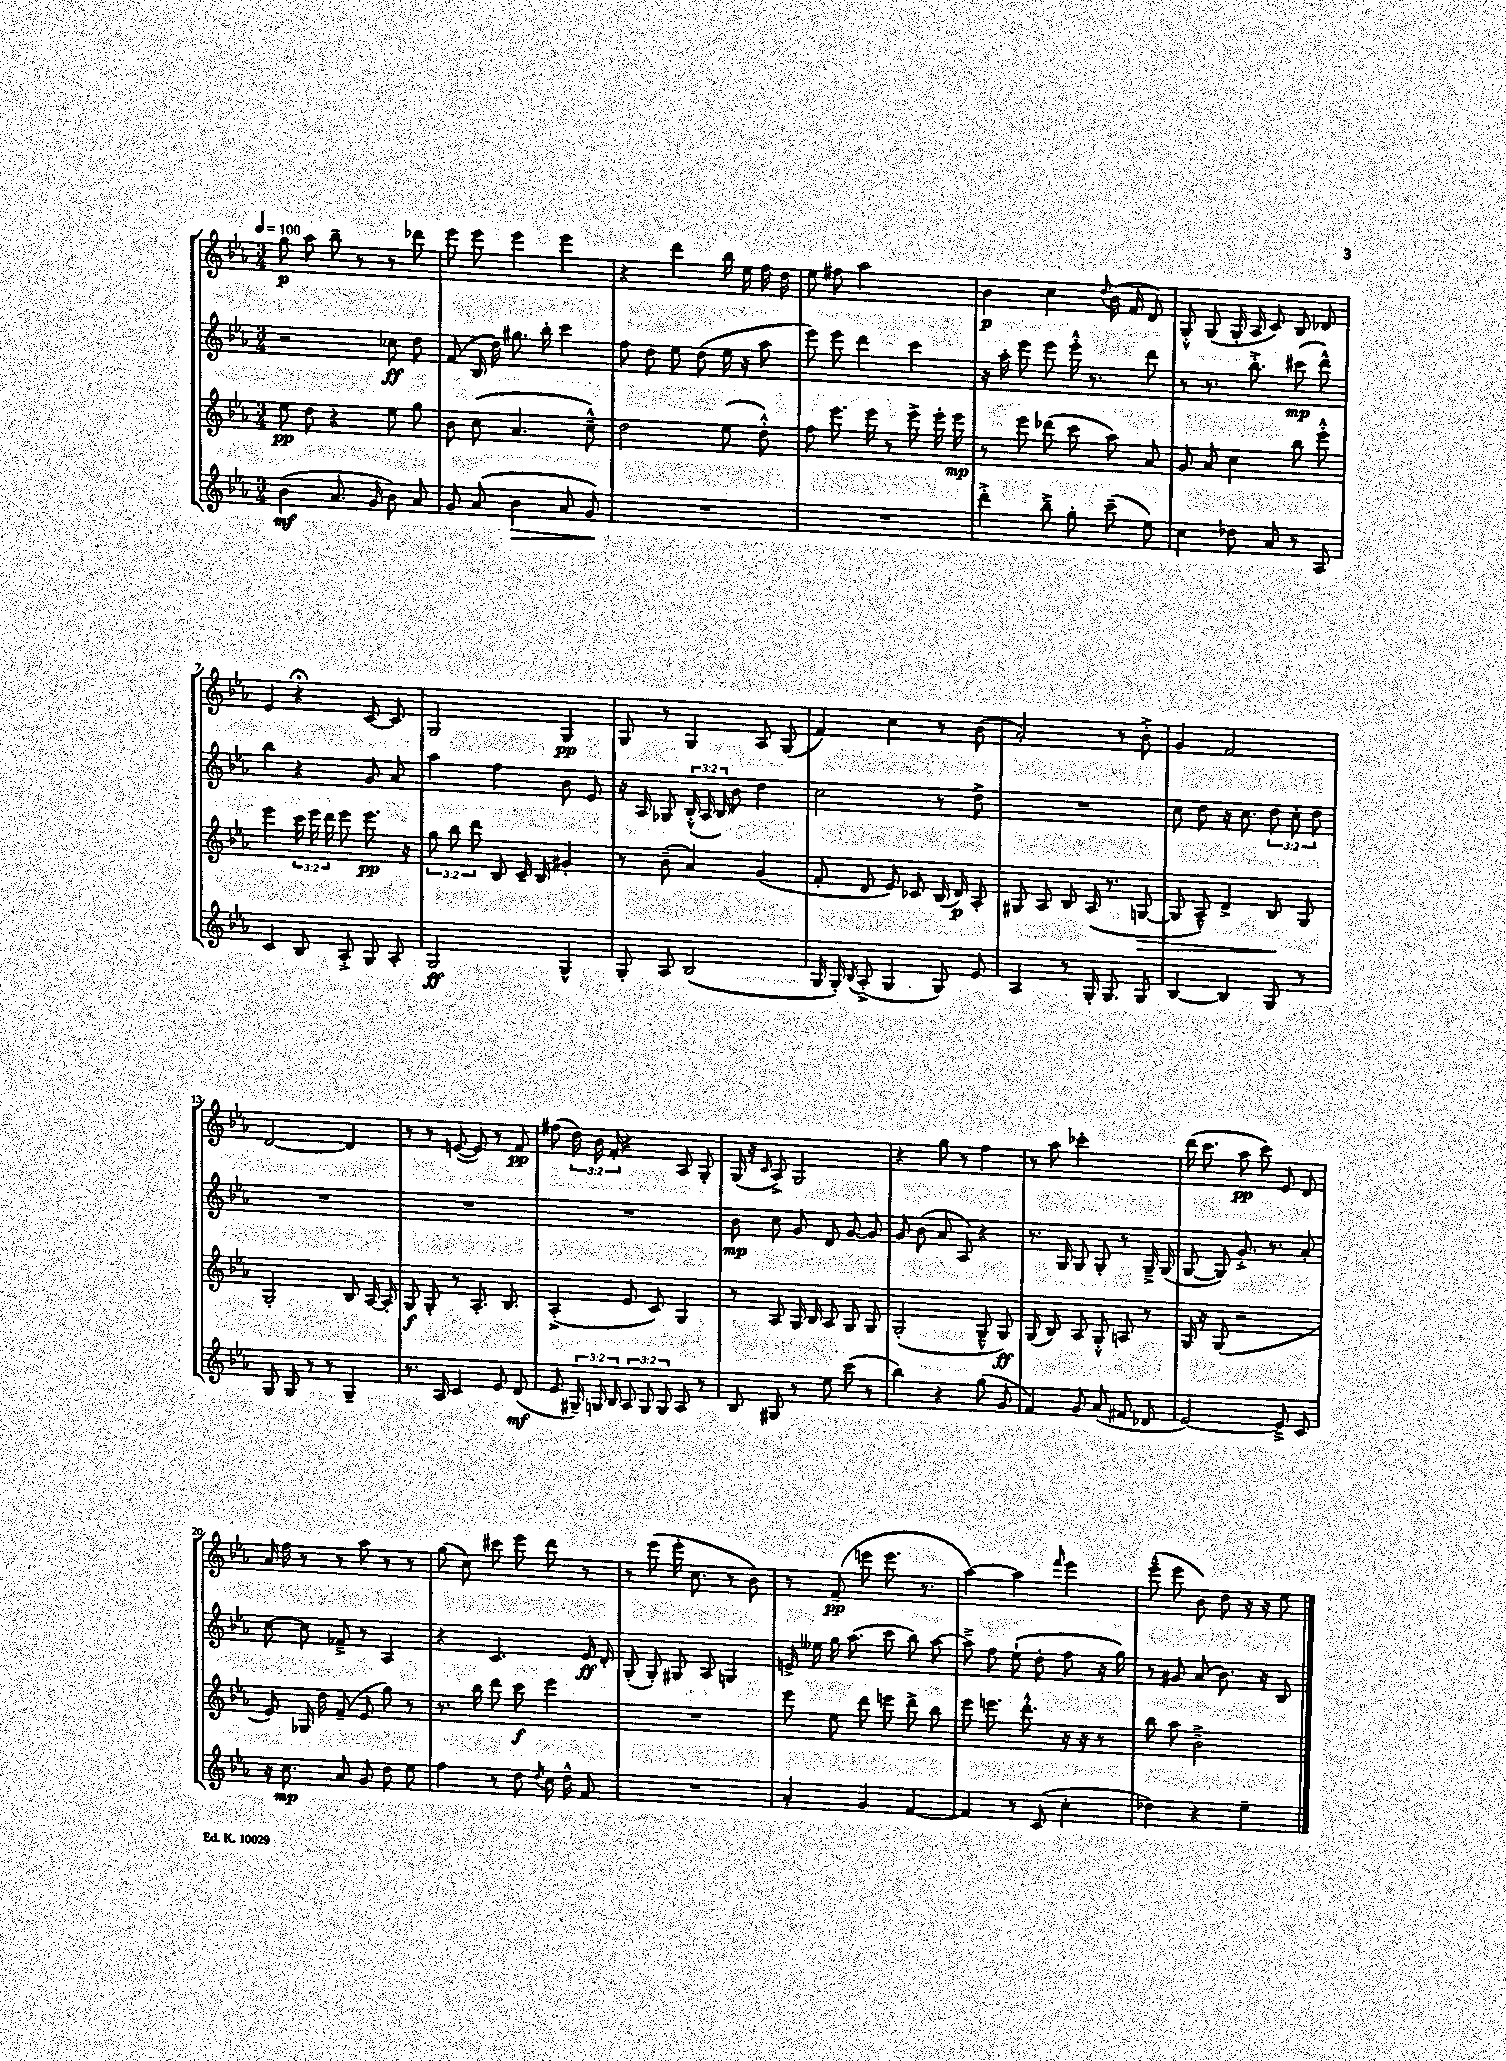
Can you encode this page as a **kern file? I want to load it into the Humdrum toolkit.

**kern	**dynam	**kern	**dynam	**kern	**dynam	**kern	**dynam
*part4	*part4	*part3	*part3	*part2	*part2	*part1	*part1
*staff4	*staff4	*staff3	*staff3	*staff2	*staff2	*staff1	*staff1
*clefG2	*	*clefG2	*	*clefG2	*	*clefG2	*
*k[b-e-a-]	*	*k[b-e-a-]	*	*k[b-e-a-]	*	*k[b-e-a-]	*
*M3/4	*	*M3/4	*	*M3/4	*	*M3/4	*
*MM100	*	*MM100	*	*MM100	*	*MM100	*
=1	=1	=1	=1	=1	=1	=1	=1
(4b-\	mf	8ee-\	pp	2r	.	8gg\	p
.	.	8dd\	.	.	.	8aa-\	.
8.a-/	.	4r	.	.	.	8bb-~\	.
.	.	.	.	.	.	8r	.
16g/	.	.	.	.	.	.	.
8b-\)	.	8ee-\	.	8cc-X\	ff	8r	.
8a-/	.	8gg\	.	8dd\	.	8ddd-X\	.
=2	=2	=2	=2	=2	=2	=2	=2
8g/	.	8b-\	.	(8f/	.	8eee-\	.
(8a-/	.	(8cc\	.	16B-/	.	8eee-\	.
.	.	.	.	16dd\)	.	.	.
!	!LO:HP:b	!	!	!	!	!	!
4b-\	>	4.a-/	.	8.gg#X\	.	4eee-\	.
.	.	.	.	16bb-'\	.	.	.
8a-/	.	.	.	4ccc\	.	4eee-\	.
8g/)	.	8cc~^^\)	.	.	.	.	.
.	]	.	.	.	.	.	.
=3	=3	=3	=3	=3	=3	=3	=3
2.r	.	2dd\	.	8ff\	.	4r	.
.	.	.	.	8dd\	.	.	.
.	.	.	.	8ee-\	.	4ddd\	.
.	.	.	.	(8dd\	.	.	.
.	.	(8ee-\	.	16ee-\	.	16bb-\	.
.	.	.	.	16r	.	16ee-\	.
.	.	8dd'^^\)	.	8aa-\	.	16ff\	.
.	.	.	.	.	.	16dd\	.
=4	=4	=4	=4	=4	=4	=4	=4
2.r	.	8ff\	.	8eee-\)	.	8ee-\	.
.	.	8.eee-\	.	8eee-\	.	8ff#X\	.
.	.	.	.	4ddd\	.	2aa-\	.
.	.	16eee-\	.	.	.	.	.
.	.	8r	.	.	.	.	.
.	.	8eee-^\	.	4ccc\	.	.	.
.	.	16eee-'\	.	.	.	.	.
.	.	16eee-\	mp	.	.	.	.
=5	=5	=5	=5	=5	=5	=5	=5
4ddd'^\	.	8r	.	16r	.	4b-\	p
.	.	.	.	16aa-'\	.	.	.
.	.	8eee-\	.	8eee-\	.	.	.
8bb-~^\	.	(8ddd-X\	.	8eee-\	.	4cc\	.
8gg'\	.	8ccc\	.	16eee-'^^\	.	.	.
.	.	.	.	8.r	.	.	.
.	.	.	.	.	.	8qqdd/	.
(8ccc~\	.	8aa-\)	.	.	.	(16b-\	.
.	.	.	.	.	.	16f/	.
8ee-\)	.	8a-/	.	8ddd\	.	8d/)	.
=6	=6	=6	=6	=6	=6	=6	=6
4cc\	.	8g/	.	8r	.	8G'^^/	.
.	.	8a-/	.	8.r	.	(8G/	.
8dd-X\	.	4cc\	.	.	.	16G'/	.
.	.	.	.	8.bb-'^\	.	16A-/	.
8a-/	.	.	.	.	.	8c/)	.
8r	.	8bb-\	.	(8ccc#X\	mp	8B-/	.
8A-/	.	8eee-'^^\	.	8ddd^^\)	.	8d-X/	.
!!LO:LB:g=z
=7	=7	=7	=7	=7	=7	=7	=7
4c/	.	4eee-\	.	4bb-\	.	4e-/	.
8B-/	.	24ccc\	.	4r	.	4r;<	.
.	.	24eee-\	.	.	.	.	.
.	.	24ddd\	.	.	.	.	.
8A-'^/	.	8eee-\	.	.	.	.	.
8G/	.	8.eee-\	pp	8g/	.	[8c/	.
8A-'/	.	.	.	8a-/	.	8c/]	.
.	.	16r	.	.	.	.	.
=8	=8	=8	=8	=8	=8	=8	=8
2G/	ff	12gg\	.	4aa-\	.	2G/	.
.	.	12bb-\	.	.	.	.	.
.	.	12ddd\	.	.	.	.	.
.	.	8B-/	.	4ff\	.	.	.
.	.	16c~/	.	.	.	.	.
.	.	16B-/	.	.	.	.	.
4G^^/	.	4g#X'/	.	8b-\	.	4G/	pp
.	.	.	.	8e-/	.	.	.
=9	=9	=9	=9	=9	=9	=9	=9
8G'/	.	8r	.	16r	.	8G/	.
.	.	.	.	16A-/	.	.	.
8A-/	.	(8b-~\	.	8G-X/	.	8r	.
(2B-/	.	4a-/)	.	(24B-'^^/	.	4G/	.
.	.	.	.	24A-/	.	.	.
.	.	.	.	24B-/)	.	.	.
.	.	.	.	8b-\	.	.	.
.	.	(4g/	.	4dd\	.	8A-/	.
.	.	.	.	.	.	(8G/	.
=10	=10	=10	=10	=10	=10	=10	=10
16G/	.	8f'/	.	2cc\	.	4f/)	.
16G'/)	.	.	.	.	.	.	.
8qB-/	.	.	.	.	.	.	.
(8A-'^/	.	8d/	.	.	.	.	.
4G/	.	8e-/)	.	.	.	4cc\	.
.	.	8c-X/	.	.	.	.	.
8G/)	.	(16B-/	.	8r	.	8r	.
.	.	16d/)	p	.	.	.	.
8e-/	.	8A-'/	.	8dd^\	.	(8b-\	.
=11	=11	=11	=11	=11	=11	=11	=11
4A-/	.	8G#X/	.	2.r	.	2a-'/)	.
.	.	8A-/	.	.	.	.	.
8r	.	8B-/	.	.	.	.	.
16G'/	.	(16A-/	.	.	.	.	.
8.G/	.	8.r	.	.	.	.	.
.	.	.	.	.	.	8r	.
!	!	!	!LO:HP:b	!	!	!	!
8G/	.	[8Gn/	>	.	.	8b-'^\	.
=12	=12	=12	=12	=12	=12	=12	=12
[4B-/	.	8G/]	.	8cc\	.	4g/	.
.	.	8A-~^^/)	.	8dd\	.	.	.
4B-/]	.	4d^/	.	16r	.	2f/	.
.	.	.	.	8.cc\	.	.	.
8G/	.	8B-/	.	12dd\	.	.	.
.	.	.	.	12cc'\	.	.	.
8r	.	8G/	]	.	.	.	.
.	.	.	.	12dd\	.	.	.
!!LO:LB:g=z
=13	=13	=13	=13	=13	=13	=13	=13
8G/	.	2G'/	.	2.r	.	[2d/	.
8G/	.	.	.	.	.	.	.
8r	.	.	.	.	.	.	.
8r	.	.	.	.	.	.	.
4G~/	.	8B-/	.	.	.	4d/]	.
.	.	[16A-/	.	.	.	.	.
.	.	16A-'/]	.	.	.	.	.
=14	=14	=14	=14	=14	=14	=14	=14
8.r	.	8G/	f	2.r	.	8r	.
.	.	8G'/	.	.	.	8r	.
16A-/	.	.	.	.	.	.	.
4c/	.	8r	.	.	.	([8en/	.
.	.	8.A-'/	.	.	.	8e/])	.
8e-/	.	.	.	.	.	8r	.
.	.	8.B-/	.	.	.	.	.
(8d/	mf	.	.	.	.	8f/	pp
=15	=15	=15	=15	=15	=15	=15	=15
8e-/	.	(4A-'^/	.	2.r	.	(8ff#X\	.
24G#X~/)	.	.	.	.	.	24dd\)	.
24Gn/	.	.	.	.	.	24b-\	.
24B-/	.	.	.	.	.	24f'/	.
12A-/	.	8e-/	.	.	.	4r	.
12G/	.	.	.	.	.	.	.
.	.	8c/)	.	.	.	.	.
12G/	.	.	.	.	.	.	.
8A-/	.	4G/	.	.	.	8A-/	.
8r	.	.	.	.	.	8G'/	.
=16	=16	=16	=16	=16	=16	=16	=16
8B-/	.	8r	.	8b-\	mp	(16G/	.
.	.	.	.	.	.	16r	.
.	.	.	.	.	.	16qqc/	.
8G#X/	.	8A-/	.	8cc\	.	8A-^/)	.
8r	.	16G/	.	8g/	.	2G/	.
.	.	16B-/	.	.	.	.	.
8ee-\	.	8A-/	.	8d/	.	.	.
(8ccc\	.	8G/	.	[8g/	.	.	.
8r	.	8G/	.	8g/]	.	.	.
=17	=17	=17	=17	=17	=17	=17	=17
4bb-\)	.	(2G'/	.	8g/	.	4r	.
.	.	.	.	(8b-\	.	.	.
4r	.	.	.	8a-/	.	8gg\	.
.	.	.	.	8A-/)	.	8r	.
(8gg\	.	8G~^^/	.	4r	.	4ff\	.
8g/	.	8G/)	ff	.	.	.	.
=18	=18	=18	=18	=18	=18	=18	=18
4f/)	.	(8G/	.	8.r	.	8r	.
.	.	8B-/)	.	.	.	8aa-\	.
.	.	.	.	16G/	.	.	.
8g/	.	8A-/	.	8G/	.	2ccc-X'\	.
(8a-/	.	8G'^^/	.	8G'/	.	.	.
8f#X/	.	8An/	.	8r	.	.	.
8d-X/	.	8r	.	16G~^/	.	.	.
.	.	.	.	(16G/	.	.	.
=19	=19	=19	=19	=19	=19	=19	=19
[2e-/)	.	16G/	.	[8G/	.	(16ddd\	.
.	.	16r	.	.	.	8.ccc\	.
.	.	(8G/	.	8G/])	.	.	.
.	.	2r	.	8.g'^/	.	8aa-\	pp
.	.	.	.	.	.	8ccc\)	.
.	.	.	.	8.r	.	.	.
8e-~^/]	.	.	.	.	.	8e-/	.
8c/	.	.	.	8a-'/	.	8d/	.
!!LO:LB:g=z
=20	=20	=20	=20	=20	=20	=20	=20
16r	.	8e-/)	.	[8cc\	.	16a-/	.
8.cc\	mp	.	.	.	.	16ff\	.
.	.	16G-X/	.	8cc\]	.	8r	.
.	.	16dd\	.	.	.	.	.
8a-/	.	(8f~/	.	8f-X~^/	.	8r	.
8g/	.	8e-/	.	8r	.	8aa-\	.
8dd\	.	8gg\)	.	4A-/	.	8r	.
8ee-\	.	8r	.	.	.	8r	.
=21	=21	=21	=21	=21	=21	=21	=21
4ff\	.	8.r	.	4r	.	(8gg\	.
.	.	.	.	.	.	8cc\)	.
.	.	16bb-\	.	.	.	.	.
8r	.	8ddd\	.	4.c/	.	8ccc#X\	.
8dd\	.	8ccc\	f	.	.	8eee-\	.
8qdd/	.	.	.	.	.	.	.
16cc\	.	4eee-\	.	.	.	8ddd\	.
16dd^^\	.	.	.	.	.	.	.
8f/	.	.	.	16e-/	ff	8r	.
.	.	.	.	16d'/	.	.	.
=22	=22	=22	=22	=22	=22	=22	=22
2.r	.	2.r	.	(8G'/	.	8r	.
.	.	.	.	8G'/)	.	(8eee-\	.
.	.	.	.	8G#X/	.	16eee-'\	.
.	.	.	.	.	.	8.cc\	.
.	.	.	.	8A-/	.	.	.
.	.	.	.	4Gn/	.	8r	.
.	.	.	.	.	.	8b-\)	.
=23	=23	=23	=23	=23	=23	=23	=23
4a-'/	.	8eee-\	.	16en^/	.	8r	.
.	.	.	.	16ee--X\	.	.	.
.	.	8ee-\	.	16gg\	.	(8f~/	pp
.	.	.	.	(8.aa-\	.	.	.
4g/	.	8ddd\	.	.	.	8eeen\	.
.	.	8eeen\	.	8ccc\	.	8.eee\	.
[4f/	.	8ddd^\	.	8bb-\)	.	.	.
.	.	.	.	.	.	8.r	.
.	.	8bb-\	.	[8aa-\	.	.	.
=24	=24	=24	=24	=24	=24	=24	=24
4f/]	.	8eee-\	.	8aa-~^\]	.	[4aa-\)	.
.	.	8.eeen\	.	8ff\	.	.	.
8r	.	.	.	(8ee-`\	.	4aa-\]	.
.	.	8.ddd'^^\	.	.	.	.	.
(8c/	.	.	.	8dd'\	.	.	.
.	.	.	.	.	.	16qqfff/	.
4cc'\	.	16r	.	8ff\	.	4eee-\	.
.	.	16r	.	.	.	.	.
.	.	8r	.	16r	.	.	.
.	.	.	.	16gg\)	.	.	.
=25	=25	=25	=25	=25	=25	=25	=25
4dd-X\)	.	8bb-\	.	8r	.	(8eee-~^^\	.
.	.	8aa-\	.	8g#X/	.	8eee-\	.
4r	.	2b-~^\	.	(8a-/	.	8b-\)	.
.	.	.	.	8.b-\)	.	8dd\	.
4ee-~\	.	.	.	.	.	16r	.
.	.	.	.	16r	.	16r	.
.	.	.	.	8B-/	.	8ee-\	.
==	==	==	==	==	==	==	==
*-	*-	*-	*-	*-	*-	*-	*-
